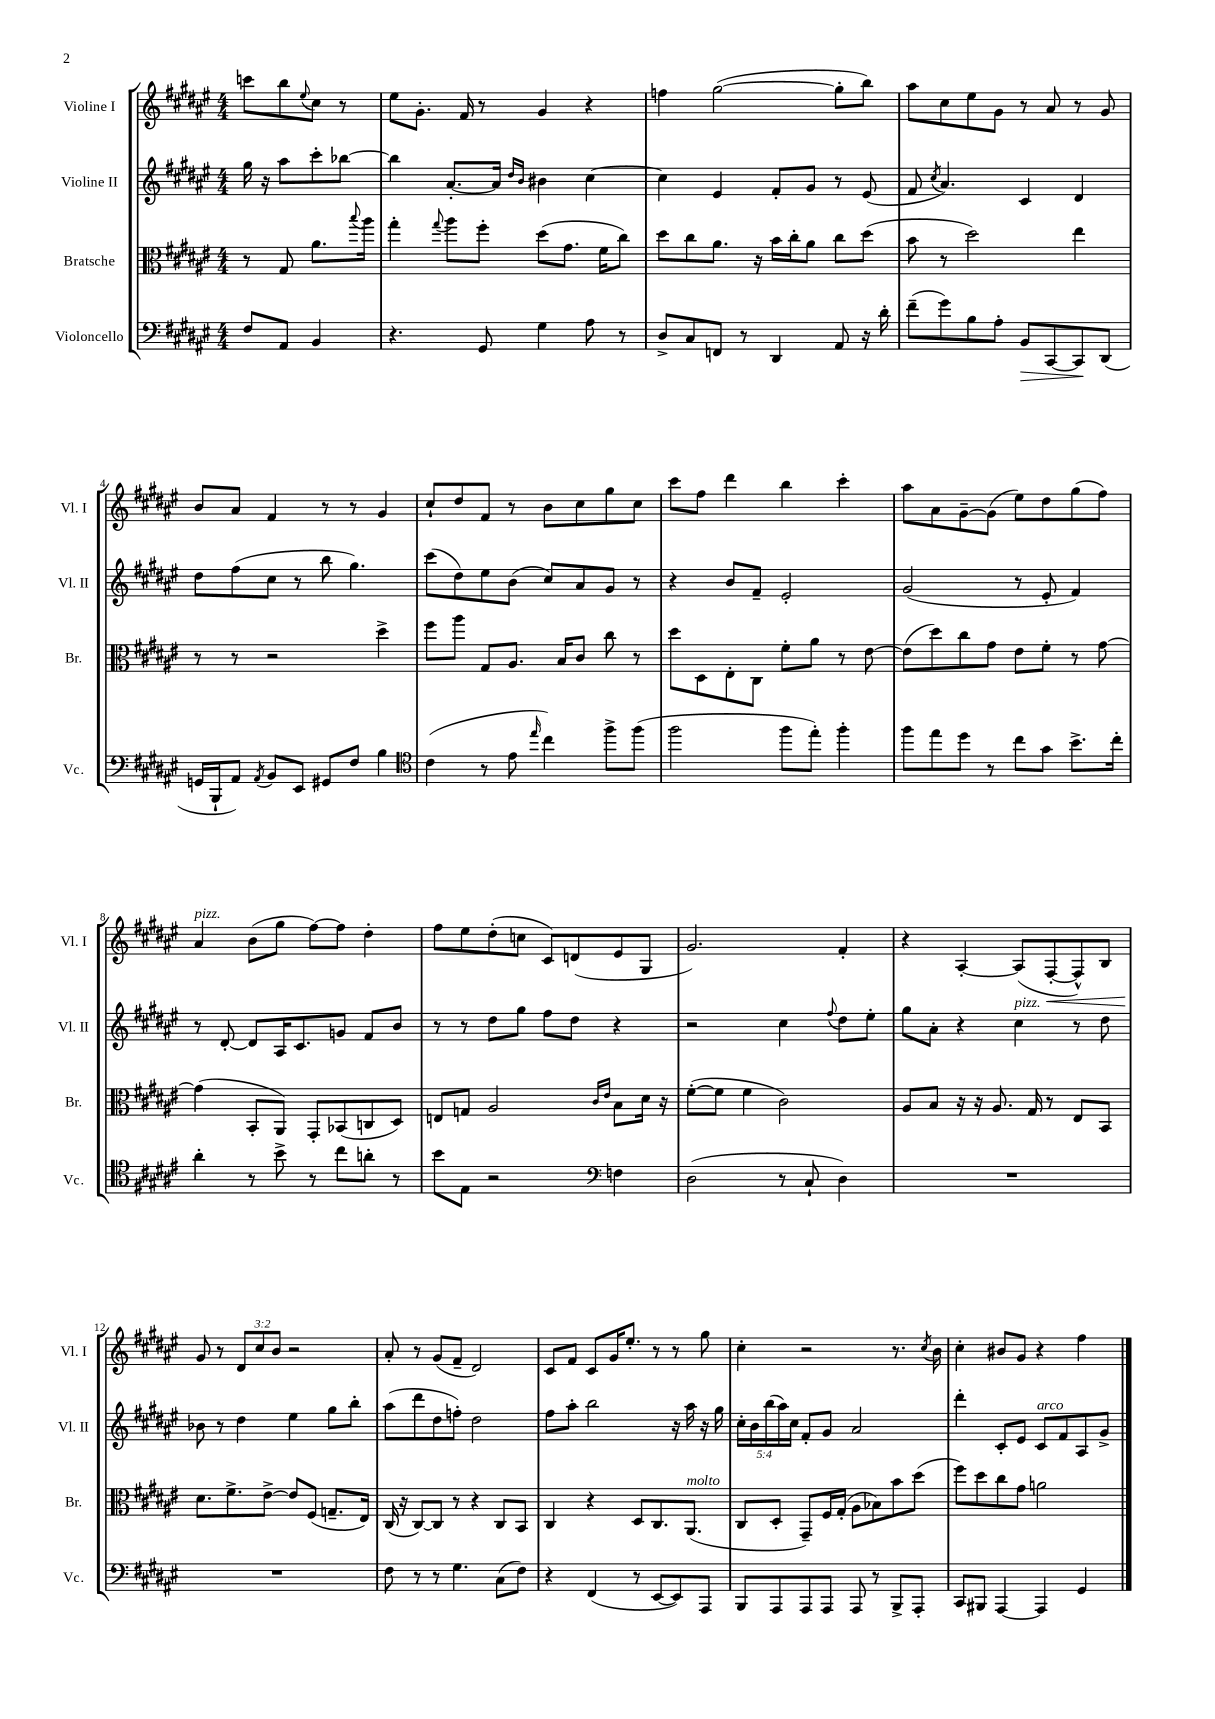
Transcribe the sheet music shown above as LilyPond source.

<<
\new StaffGroup <<
\new Staff = "s0" \with { instrumentName = "Violine I" shortInstrumentName = "Vl. I" } {
    \clef treble \key fis \major \numericTimeSignature \time 4/4 \override Staff.TupletNumber.text = #tuplet-number::calc-fraction-text \partial 2
    c'''8 b''8 \appoggiatura { eis''8 } cis''8 r8 |
    eis''8 gis'8.-. fis'16 r8 gis'4 r4 |
    f''4 gis''2~( gis''8-. b''8) |
    ais''8 cis''8 eis''8 gis'8 r8 ais'8 r8 gis'8 |
    b'8 ais'8 fis'4 r8 r8 gis'4 |
    cis''8-! dis''8 fis'8 r8 b'8 cis''8 gis''8 cis''8 |
    cis'''8 fis''8 dis'''4 b''4 cis'''4-. |
    ais''8 ais'8 gis'8~-- gis'8( eis''8) dis''8 gis''8( fis''8) |
    ais'4^\markup { \italic "pizz." } b'8( gis''8 fis''8~) fis''8 dis''4-. |
    fis''8 eis''8 dis''8-.( c''8 cis'8) d'8( eis'8 gis8 |
    gis'2.) fis'4-. |
    r4 ais4~-. ais8( fis8~-.\< fis8-^) b8 |
    gis'8\! r8 \tuplet 3/2 { dis'8 cis''8 b'8 } r2 |
    ais'8-. r8 gis'8( fis'8-- dis'2) |
    cis'8 fis'8 cis'8 gis'16 eis''8.-. r8 r8 gis''8 |
    cis''4-. r2 r8. \acciaccatura { cis''8 } b'16 |
    cis''4-. bis'8 gis'8 r4 fis''4 \bar "|." |
}
\new Staff = "s1" \with { instrumentName = "Violine II" shortInstrumentName = "Vl. II" } {
    \clef treble \key fis \major \numericTimeSignature \time 4/4 \override Staff.TupletNumber.text = #tuplet-number::calc-fraction-text \partial 2
    gis''16 r16 ais''8 cis'''8-. bes''8~ |
    bes''4 ais'8.~-. ais'16 \grace { dis''16 b'16 } bis'4 cis''4~ |
    cis''4 eis'4 fis'8-. gis'8 r8 eis'8( |
    fis'8 \acciaccatura { cis''8 } ais'4.) cis'4 dis'4 |
    dis''8 fis''8( cis''8 r8 b''8 gis''4.) |
    cis'''8( dis''8) eis''8 b'8( cis''8) ais'8 gis'8 r8 |
    r4 b'8 fis'8-- eis'2-. |
    gis'2( r8 eis'8-. fis'4) |
    r8 dis'8~-. dis'8 ais16 cis'8. g'8 fis'8 b'8 |
    r8 r8 dis''8 gis''8 fis''8 dis''8 r4 |
    r2 cis''4 \appoggiatura { fis''8 } dis''8 eis''8-. |
    gis''8 ais'8-. r4 cis''4^\markup { \italic "pizz." } r8 dis''8 |
    bes'8 r8 dis''4 eis''4 gis''8 b''8-. |
    ais''8( dis'''8 dis''8 f''8-.) dis''2 |
    fis''8 ais''8-. b''2 r16 ais''16 r16 gis''16 |
    \tuplet 5/4 { cis''16-. b'16 b''16( ais''16) cis''16 } fis'8-. gis'8 ais'2 |
    dis'''4-. cis'8-. eis'8 cis'8^\markup { \italic "arco" } fis'8 ais8 gis'8-> \bar "|." |
}
\new Staff = "s2" \with { instrumentName = "Bratsche" shortInstrumentName = "Br." } {
    \clef alto \key fis \major \numericTimeSignature \time 4/4 \partial 2
    r8 gis8 ais'8. \appoggiatura { b''8 } ais''16 |
    gis''4-. \appoggiatura { gis''8 } ais''8 fis''8-. dis''8( gis'8. fis'16 cis''8) |
    dis''8 cis''8 ais'8. r16 b'16 cis''16-. ais'8 cis''8 dis''8( |
    b'8 r8 dis''2) eis''4 |
    r8 r8 r2 dis''4-> |
    fis''8 ais''8 gis8 ais8. b16 cis'8 cis''8 r8 |
    dis''8 dis8 eis8-. cis8 fis'8-. ais'8 r8 eis'8~ |
    eis'8( dis''8) cis''8 gis'8 eis'8 fis'8-. r8 gis'8~ |
    gis'4( b,8-. ais,8) gis,8-. bes,8( c8 dis8) |
    e8 g8 ais2 \grace { cis'16 eis'16 } b8 dis'16 r16 |
    fis'8~-.( fis'8 fis'4 cis'2) |
    ais8 b8 r16 r16 ais8. gis16 r8 eis8 b,8 |
    dis'8. fis'8.-> eis'8~-> eis'8 fis8( g8.-- eis16) |
    cis16( r16 cis8~) cis8 r8 r4 cis8 b,8 |
    cis4 r4 dis8 cis8. ais,8.^\markup { \italic "molto" }( |
    cis8 dis8-. gis,8--) fis16 gis16-.( ais8 bes8) b'8 dis''8( |
    fis''8) dis''8 cis''8 gis'8 a'2 \bar "|." |
}
\new Staff = "s3" \with { instrumentName = "Violoncello" shortInstrumentName = "Vc." } {
    \clef bass \key fis \major \numericTimeSignature \time 4/4 \partial 2
    fis8 ais,8 b,4 |
    r4. gis,8 gis4 ais8 r8 |
    dis8-> cis8 f,8 r8 dis,4 ais,8 r16 dis'16-. |
    fis'8--( gis'8) b8 ais8-. b,8\> cis,8~ cis,8\! dis,8( |
    g,16 b,,16-! ais,8) \acciaccatura { ais,8 } b,8 eis,8 gis,8 fis8 b4 |
    \clef tenor cis'4( r8 eis'8 \grace { eis''16 } cis''4) fis''8-> fis''8( |
    fis''2 fis''8 eis''8-.) fis''4-. |
    fis''8 eis''8 dis''8 r8 cis''8 gis'8 b'8.-> cis''16-. |
    ais'4-. r8 b'8-> r8 cis''8 a'8-. r8 |
    b'8 eis8 r2 \clef bass f4 |
    dis2( r8 cis8-! dis4) |
    R1 |
    R1 |
    fis8 r8 r8 gis4. cis8( fis8) |
    r4 fis,4( r8 eis,8~ eis,8) ais,,8 |
    b,,8 ais,,8 ais,,8 ais,,8 ais,,8 r8 b,,8-> ais,,8-. |
    cis,8 bis,,8 ais,,4~ ais,,4 gis,4 \bar "|." |
}
>>
>>
